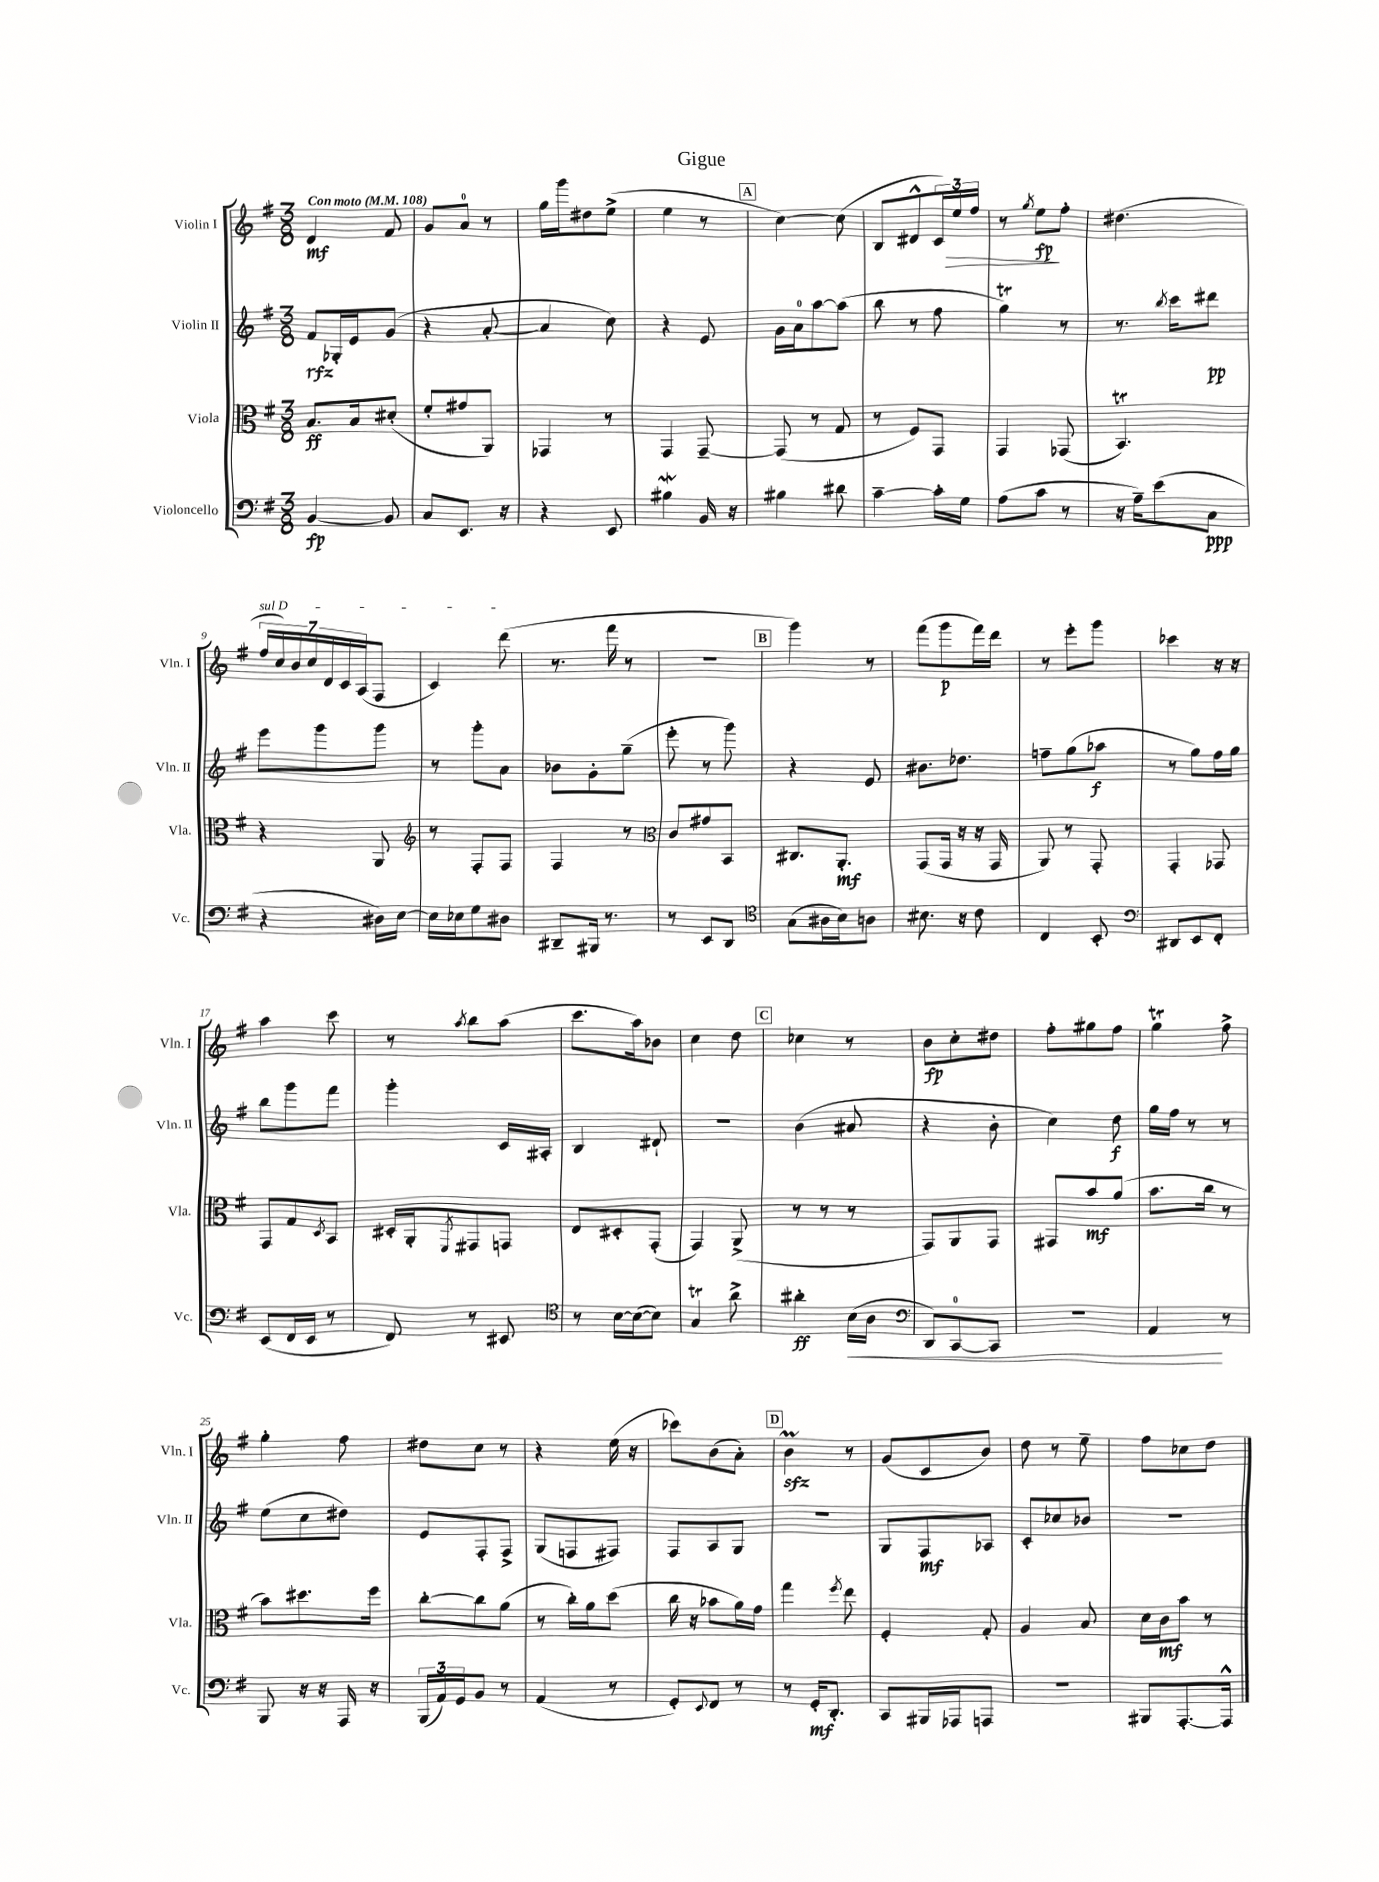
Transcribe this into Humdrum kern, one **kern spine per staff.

**kern	**kern	**kern	**kern
*staff4	*staff3	*staff2	*staff1
*clefF4	*clefC3	*clefG2	*clefG2
*k[f#]	*k[f#]	*k[f#]	*k[f#]
*M3/8	*M3/8	*M3/8	*M3/8
*MM108	*MM108	*MM108	*MM108
[4BB	8.B	8f#	4d
.	.	16G-'	.
.	16B	16e	.
8BB]	(8d#'	(8g	8f#
=	=	=	=
8C	8f#'	4r	8g
8.EE	8g#	.	8a
.	8AA)	[8a'	8r
16r	.	.	.
=	=	=	=
4r	4GG-	4a]	16gg
.	.	.	16ggg
.	.	.	8dd#
8EE	8r	8cc)	(8ee^
=	=	=	=
4B#	4GG	4r	4ee
16BB	[8GG~	8e	8r
16r	.	.	.
=	=	=	=
4B#	(8GG]	16g	[4cc)
.	.	16a	.
.	8r	[8aa	.
8d#	8G	(8aa]	(8cc]
=	=	=	=
[4c~	8r	8bb	8B
.	8F#)	8r	8d#^^
16c']	8GG	8ff#	24c)
.	.	.	24ee
16G	.	.	.
.	.	.	24ff#
=	=	=	=
(8A	4GG	4gg)	8r
.	.	.	8qgg
8c	.	.	8ee
8r	(8GG-	8r	8ff#'
=	=	=	=
16r	4.BB)	8.r	(4.dd#
16A~)	.	.	.
(8e	.	.	.
.	.	8qbb	.
.	.	16ccc	.
8C	.	8ddd#	.
=	=	=	=
4r	4r	8eee	28ff#
.	.	.	28cc)
.	.	.	28b
.	.	.	28cc
.	.	8ggg	.
.	.	.	28d
.	.	.	28c
.	.	.	(28A
16D#)	8AA	8ggg	8F#
[16E	.	.	.
=	=	=	=
*	*clefG2	*	*
16E]	8r	8r	4c)
16E-	.	.	.
8G	8F#'	8ggg'	.
8D#	8F#	8a	(8ddd
=	=	=	=
8DD#~	4F#	8b-	8.r
16BBB#	.	8g'	.
8.r	.	.	16fff#
.	8r	(8gg~	8r
=	=	=	=
*	*clefC3	*	*
8r	8c	8eee'	4.r
8EE	8g#	8r	.
8DD	8BB	8ggg)	.
=	=	=	=
*clefC4	*	*	*
(8G	8.C#	4r	4ggg)
16A#	.	.	.
16B)	8.AA'	.	.
8A	.	8e	8r
=	=	=	=
8.B#	(8GG	8.b#	(8fff#
.	16GG	.	8ggg
16r	16r	8.dd-	.
8c	16r	.	16fff#)
.	16GG	.	16ddd
=	=	=	=
4C	8AA)	8ff~	8r
.	8r	(8gg	8eee'
8BB'	8GG'	8aa-	8ggg
=	=	=	=
*clefF4	*	*	*
8DD#	4GG'	8r	4ccc-
8EE	.	8gg)	.
8FF#'	8GG-	16ff#	16r
.	.	16gg	16r
=	=	=	=
(8EE	8GG	8bb	4aa
16FF#	8G	8ggg	.
16EE	.	.	.
.	8qD	.	.
8r	8BB	8fff#	8ccc
=	=	=	=
8FF#)	16D#'	4ggg'	8r
.	16AA'	.	.
.	8qFF#	.	8qaa
8r	8GG#	.	8bb
8EE#	8GG	16c	(8aa
.	.	16A#'	.
=	=	=	=
*clefC4	*	*	*
8r	8E	4B	8.ccc
[16B	8D#'	.	.
(16B_	.	.	16aa)
8B])	(8GG'	8d#`	8b-
=	=	=	=
4G	4GG)	4.r	4cc
8a^	(8AA^	.	8dd
=	=	=	=
4a#'	8r	(4b	4cc-
.	8r	.	.
(16B	8r	8a#	8r
16A	.	.	.
=	=	=	=
*clefF4	*	*	*
8DD)	8GG)	4r	8b
[8CC	8AA	.	8cc'
8CC]	8GG	8b'	8dd#
=	=	=	=
4.r	8GG#	4cc)	8ff#'
.	8b	.	8gg#
.	(8a	8dd	8ff#
=	=	=	=
4AA	8.b	16gg	4gg
.	.	16ff#	.
.	.	8r	.
.	16cc	.	.
8r	8r	8r	8ff#^
=	=	=	=
8BBB	8b)	(8ee	4gg'
16r	8.dd#	8cc	.
16r	.	.	.
16AAA	.	8dd#)	8ff#
16r	16ff#	.	.
=	=	=	=
(24BBB	[8cc'	8e	8dd#
24AA)	.	.	.
24GG	.	.	.
8BB	8cc]	8F#'	8cc
8r	(8a	8F#^	8r
=	=	=	=
(4AA	8r	(8G	4r
.	16cc')	8F	.
.	16a	.	.
8r	(8dd	8F#)	(16ee
.	.	.	16r
=	=	=	=
8GG')	16cc	8F#	8ccc-)
.	16r	.	.
8qqEE	.	.	.
8FF#	8b-	8A	(8b
8r	16a)	8G	8a')
.	16g	.	.
=	=	=	=
8r	4gg	4.r	4b
16GG'	.	.	.
8.DD'	.	.	.
.	8qff#	.	.
.	8ee	.	8r
=	=	=	=
8CC	4F#'	8G	(8g
16BBB#	.	8F#	8c
16AAA-	.	.	.
8AAA	8G'	8A-	8b)
=	=	=	=
4.r	4A	8c'	8dd
.	.	8cc-	8r
.	8B	8b-	8ee~
=	=	=	=
8BBB#	16d	4.r	8ff#
.	16c	.	.
[8.AAA'	8b	.	8cc-
.	8r	.	8dd
16AAA^^]	.	.	.
==	==	==	==
*-	*-	*-	*-
